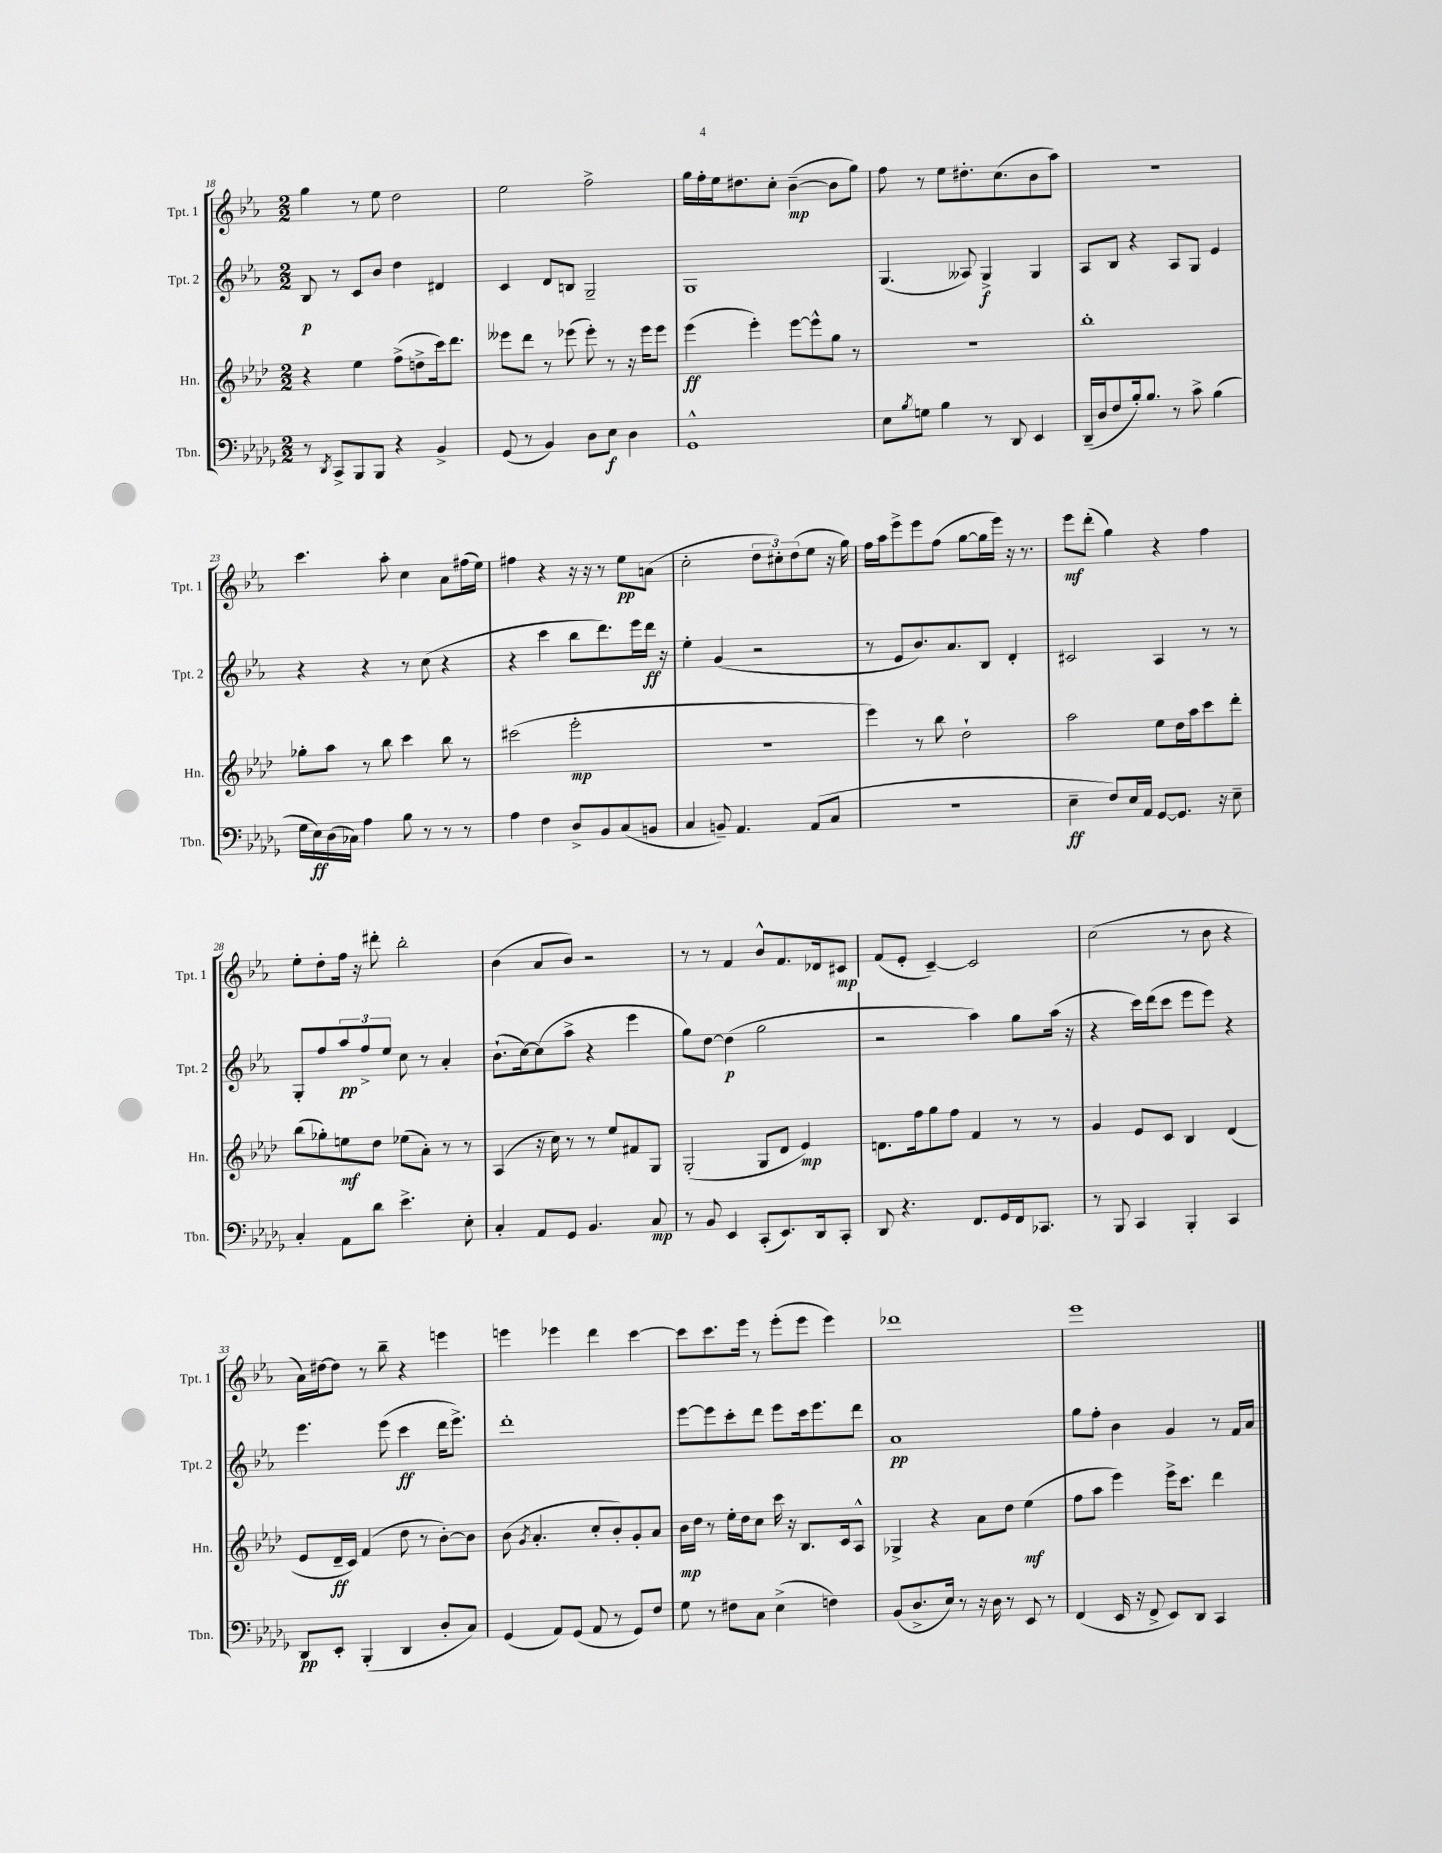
<<
\new StaffGroup <<
\new Staff = "s0" \with { instrumentName = "Tpt. 1" shortInstrumentName = "Tpt. 1" } {
    \clef treble \key ees \major \numericTimeSignature \time 2/2
    g''4 r8 ees''8 d''2 |
    ees''2 f''2-> |
    g''16 f''16-. ees''16 dis''8. c''8-. bes'4~--\mp( bes'8 g''8) |
    f''8 r8 ees''8 dis''8.-. c''8.( bes'8 aes''8) |
    R1 |
    c'''4. aes''8-. c''4 aes'8 fis''16( ees''16) |
    fis''4 r4 r16 r16 r8 ees''8\pp a'8( |
    c''2-. \tuplet 3/2 { d''8 cis''8-.) d''8( } ees''8 r16 g''16) |
    f''16 aes''16 ees'''8-> ees'''8 f''8( g''8~ g''16 ees'''16) r16 r8. |
    ees'''8\mf d'''8-.( g''4) r4 f''4 |
    ees''8-. d''8-. f''16 r16 dis'''8-. bes''2-. |
    bes'4( aes'8 bes'8) r2 |
    r8 r8 f'4 bes'8-^ f'8. des'16 cis'8\mp |
    f'8( ees'8-. c'4~--) c'2 |
    c''2( r8 bes'8 r4 |
    aes'16) dis''16~ dis''8 r8 bes''8-- r4 e'''4 |
    e'''4 ees'''4 d'''4 c'''4~ |
    c'''8 c'''8. ees'''16 r8 ees'''8-.( ees'''8 ees'''4) |
    des'''1 |
    ees'''1 \bar "|." |
}
\new Staff = "s1" \with { instrumentName = "Tpt. 2" shortInstrumentName = "Tpt. 2" } {
    \clef treble \key ees \major \numericTimeSignature \time 2/2
    bes8\p r8 c'8 bes'8 d''4 dis'4 |
    c'4 d'8 b8 g2-- |
    g1 |
    g4.( aeses8) g4->\f g4 |
    aes8 bes8 r4 aes8 g8 ees'4 |
    r4 r4 r8 c''8( r4 |
    r4 c'''4 bes''8 d'''8.) ees'''16 d'''16\ff r16 |
    ees''4-. g'4( r2 |
    r8 ees'8 bes'8.) aes'8. bes8 d'4-. |
    cis'2 aes4 r8 r8 |
    g8-. f''8 \tuplet 3/2 { aes''8\pp f''8-> ees''8 } c''8 r8 aes'4-. |
    bes'8.-!( c''16~) c''8( aes''8-> r4 ees'''4 |
    g''8) d''8~ d''4\p( g''2 |
    r2 aes''4) g''8 aes''16( r16 |
    r4 c'''16) d'''16( c'''8 ees'''8 ees'''8) r4 |
    ees'''4. ees'''8( c'''4\ff d'''16 ees'''8.->) |
    d'''1-. |
    ees'''8~ ees'''8 c'''8-. d'''8 ees'''8 c'''16 ees'''8. d'''8 |
    aes'1\pp |
    g''8 f''8-. bes'4 g'4 r8 f'16 aes'16 \bar "|." |
}
\new Staff = "s2" \with { instrumentName = "Hn." shortInstrumentName = "Hn." } {
    \clef treble \key aes \major \numericTimeSignature \time 2/2
    r4 ees''4 f''8->( d''8-> c'''16) des'''8. |
    eeses'''8 des'''8 r8 ees'''8( ees'''8-.) r8 r16 ees'''16 ees'''8 |
    ees'''4\ff( ees'''4-.) ees'''8~ ees'''8-^ g''8 r8 |
    R1 |
    bes''1-. |
    ges''8-. aes''8 r8 bes''8 c'''4 bes''8 r8 |
    cis'''2( ees'''2-.\mp |
    r1 |
    ees'''4) r8 bes''8 des''2-! |
    aes''2 ees''8 des''16 aes''16 c'''8 des'''8-. |
    bes''8( ges''8-.) e''8\mf des''8 ees''8( aes'8-.) r8 r8 |
    aes4( r16 c''16) r8 r8 ees''8 fis'8 g8 |
    g2-.( g8 des'8 ees'4\mp) |
    d'8. f''16 g''8 f''8 f'4 r8 r8 |
    g'4 ees'8 c'8 bes4 des'4( |
    ees'8 des'16--\ff c'16) f'4( des''8 r8 bes'8~-.) bes'8 |
    bes'8( \acciaccatura { g'8 } aes'4.-. c''8-. bes'8-.) g'8-. aes'8 |
    bes'16\mp des''16 r8 ees''16-. des''16 c''8 c'''16 r16 bes8. c'16 aes8-^ |
    ges4-> r4 aes'8 des''8 ees''4\mf( |
    f''8 aes''8 ees'''4) ees'''16-> c'''8. des'''4 \bar "|." |
}
\new Staff = "s3" \with { instrumentName = "Tbn." shortInstrumentName = "Tbn." } {
    \clef bass \key des \major \numericTimeSignature \time 2/2
    r8 \acciaccatura { des,8 } c,8-> bes,,8 bes,,8 r4 bes,4-> |
    ges,8( r8 bes,4) des8 ees8\f des4 |
    ges,1-^ |
    ees8 \acciaccatura { bes8 } g8 bes4 r8 des,8 ees,4 |
    des,16--( des16 f8 bes16-.) bes8. r8 c'8-> bes4( |
    ges16 ees16\ff) des16( ces16) aes4 bes8 r8 r8 r8 |
    aes4 f4 des8-> bes,8 c8( b,8 |
    c4 b,8--) aes,4. aes,8( c8 |
    R1 |
    ees4--\ff f8) ees16 aes,16 ges,8~ ges,8. r16 ees8-- |
    c4-. aes,8 des'8 ees'4.-> ees8-. |
    c4-. aes,8 ges,8 bes,4. c8\mp |
    r8 bes,8 ees,4 c,8-.( ees,8.) des,16 c,8-. |
    des,8 r4. f,8. ges,16 f,16 ces,8. |
    r8 bes,,8 c,4 bes,,4-. c,4 |
    des,8\pp ees,8-. bes,,4-.( des,4 des8-. c8) |
    ges,4( aes,8) ges,8( aes,8 r8 ges,8) f8 |
    ges8 r8 fis8 c8 ees4->( f4) |
    bes,8( des8.-> ees16) r8 r16 des16 r8 ees,8 r8 |
    f,4( ees,16 r16 f,8-> ees,8) des,8 c,4 \bar "|." |
}
>>
>>
\layout { \context { \Score currentBarNumber = #18 } }
